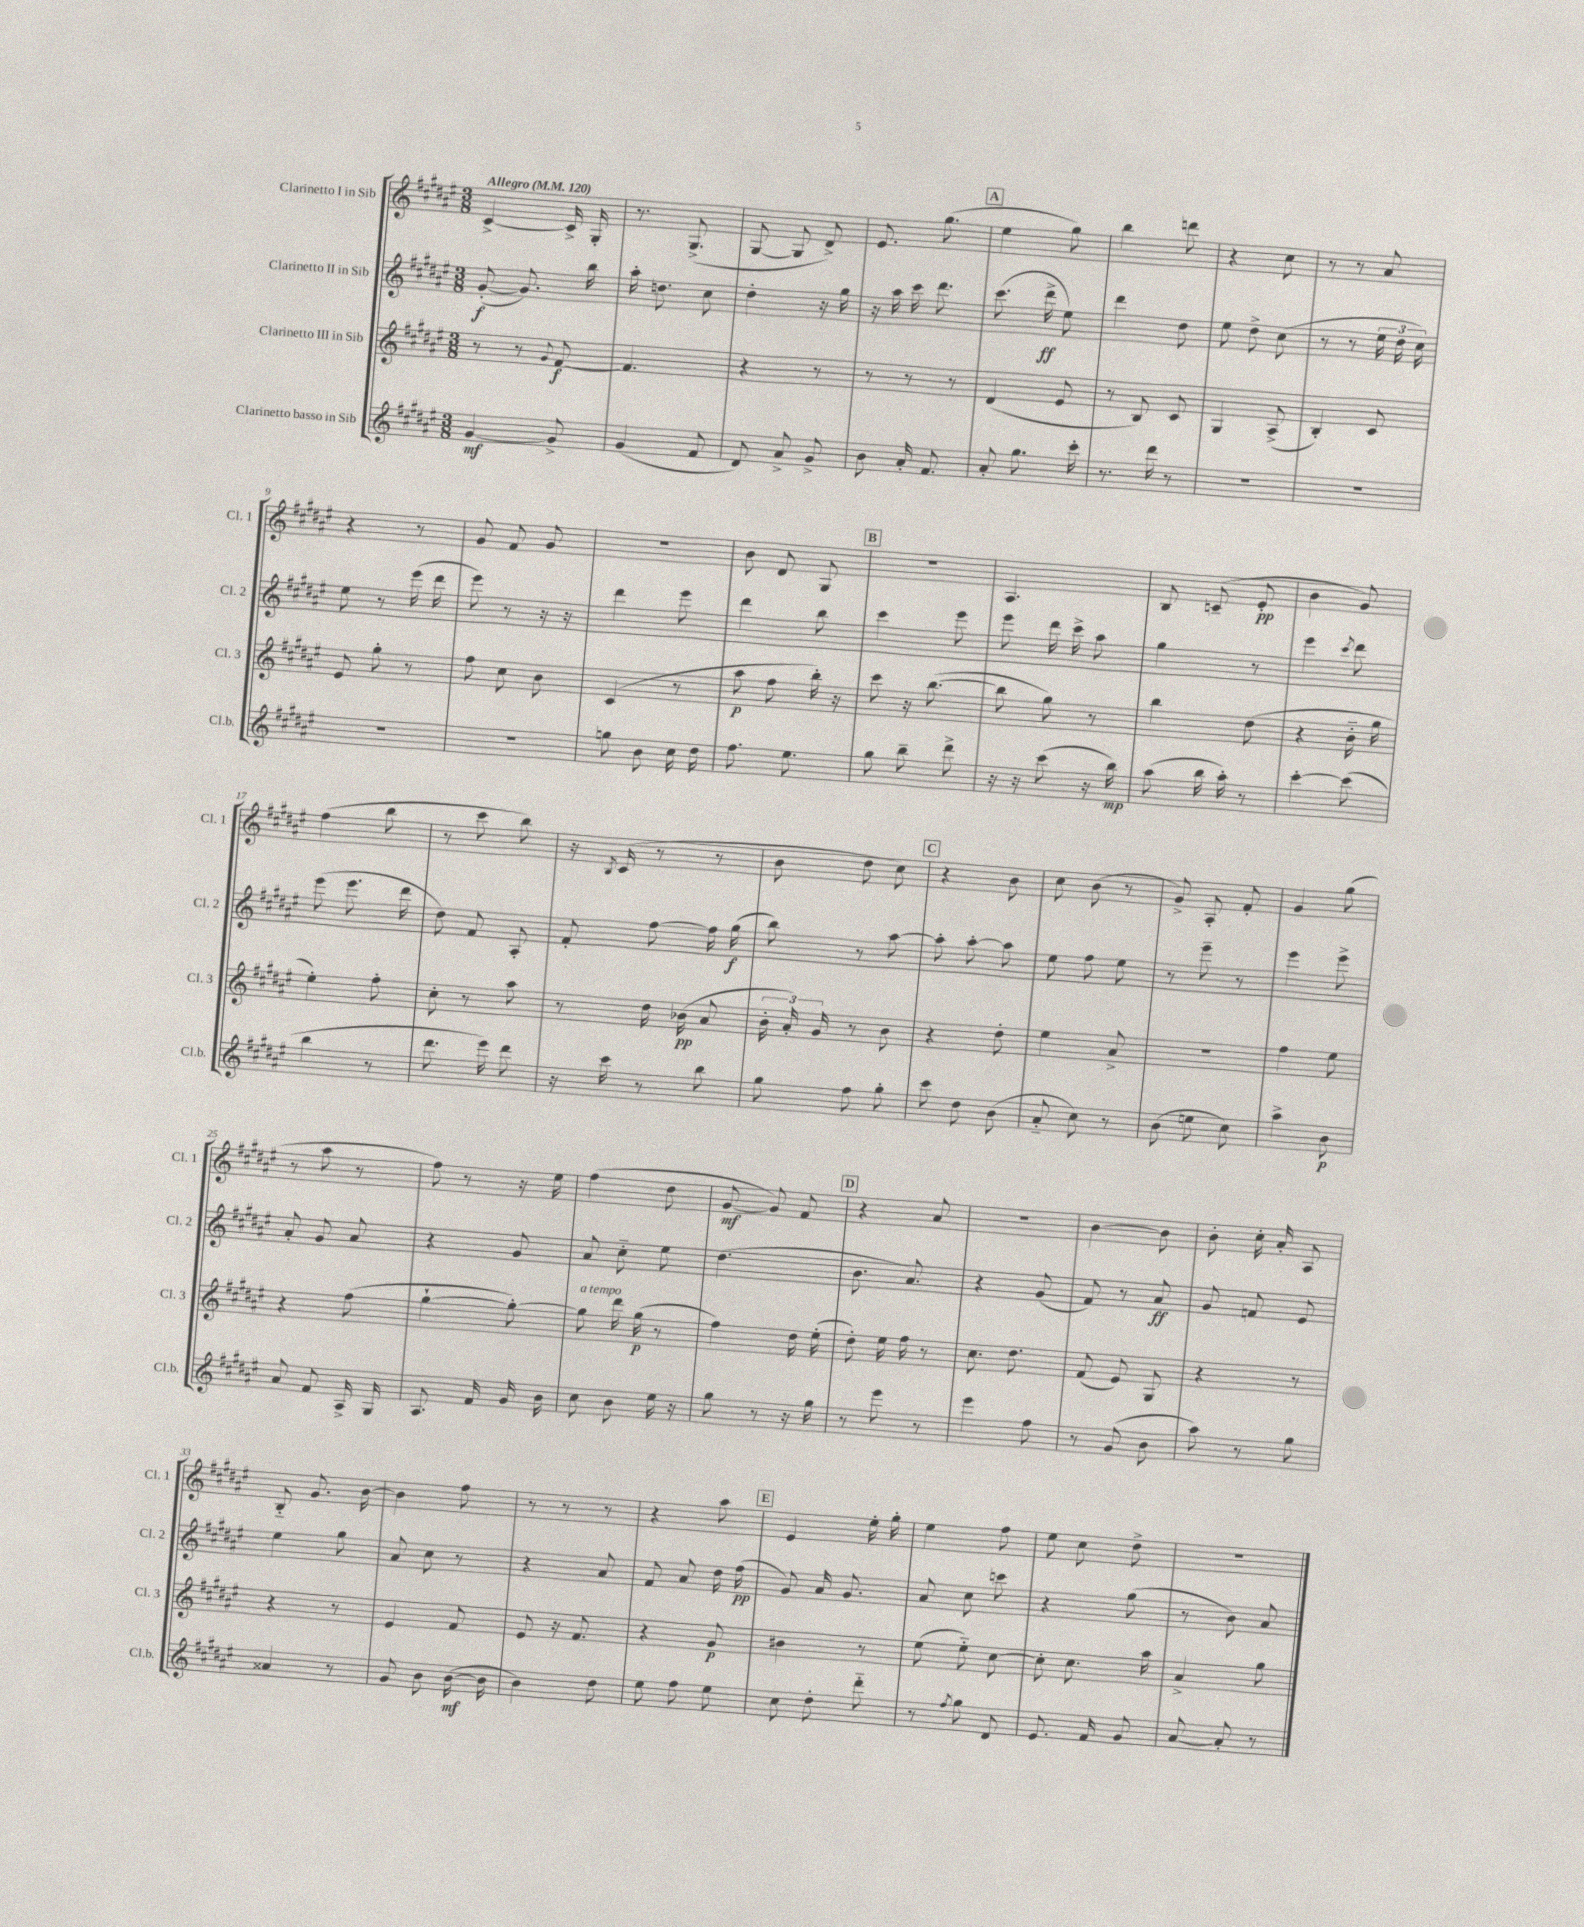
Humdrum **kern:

**kern	**kern	**kern	**kern
*staff4	*staff3	*staff2	*staff1
*clefG2	*clefG2	*clefG2	*clefG2
*k[f#c#g#d#a#e#]	*k[f#c#g#d#a#e#]	*k[f#c#g#d#a#e#]	*k[f#c#g#d#a#e#]
*M3/8	*M3/8	*M3/8	*M3/8
*MM120	*MM120	*MM120	*MM120
[4g#	8r	([8g#'	[4c#^
.	8r	8.g#])	.
.	8qqg#	.	.
8g#^]	[8f#	.	16c#^]
.	.	16bb	16G#'
=	=	=	=
(4g#	4.f#]	16aa#'	8.r
.	.	8.dd	.
.	.	.	(8.G#^
8f#	.	8cc#	.
=	=	=	=
8d#)	4r	4dd#'	[8G#
8a#^	.	.	8G#]
8g#^	8r	16r	8d#^)
.	.	16gg#	.
=	=	=	=
8b	8r	16r	8.e#
.	.	16aa#	.
16a#'	8r	16ccc#	.
8.f#	.	8.ddd#	(8.gg#
.	8r	.	.
=	=	=	=
8a#'	(4d#	(8.ccc#	4ee#
8.gg#	.	.	.
.	.	16ddd#^	.
.	8e#	8ee#)	8gg#)
16ccc#'	.	.	.
=	=	=	=
8.r	8r	4ddd#	4bb
.	8B)	.	.
16ddd#	.	.	.
8r	8c#	8dd#	8ddd
=	=	=	=
4.r	4G#	8ee#	4r
.	.	8dd#^	.
.	(8A#^	(8cc#	8cc#
=	=	=	=
4.r	4B')	8r	8r
.	.	8r	8r
.	8c#	24ee#	8a#
.	.	24dd#	.
.	.	24cc#)	.
=	=	=	=
4.r	8e#	8ee#	4r
.	8gg#'	8r	.
.	8r	(16eee#	8r
.	.	16ddd#	.
=	=	=	=
4.r	8ff#	8eee#)	8g#
.	8cc#	8r	8f#
.	8b	16r	8g#
.	.	16r	.
=	=	=	=
8gg	(4c#	4ddd#	4.r
8b	.	.	.
16cc#	8r	8eee#	.
16dd#	.	.	.
=	=	=	=
8.ff#	8aa#	4ddd#	8b
.	8ff#	.	8d#
8.ee#	.	.	.
.	16bb')	8bb	8G#
.	16r	.	.
=	=	=	=
8gg#	8ccc#	4ccc#	4.r
8bb~	16r	.	.
.	([8.bb	.	.
8ddd#^	.	8eee#	.
=	=	=	=
16r	8bb]	8eee#	4.A#
16r	.	.	.
(8ccc#	8gg#)	16ddd#	.
.	.	16ccc#^	.
16r	8r	8aa#	.
16bb)	.	.	.
=	=	=	=
(8aa#	4bb	4gg#	8B
16bb	.	.	(8c~
16aa#')	.	.	.
8r	(8dd#	8r	8e#'
=	=	=	=
[4ccc#'	4r	4eee#	4b
.	.	8qccc#	.
(8ccc#]	16b'~	8ddd#	8g#)
.	16gg#	.	.
=	=	=	=
4bb	4ee#')	(8eee#	(4ff#
.	.	8.eee#	.
8r	8ff#'	.	8bb
.	.	16ddd#	.
=	=	=	=
8.ddd#	8cc#'	8dd#)	8r
.	8r	8f#	8ccc#
16eee#)	.	.	.
8ddd#	8aa#	8A#'	8bb)
=	=	=	=
16r	8r	8f#'	16r
.	.	.	8qB
16ccc#	.	.	(16c#
8r	16dd#	[8ff#	8r
.	(16b-	.	.
8bb	8a#	16ff#]	8r
.	.	(16gg#	.
=	=	=	=
8gg#	24b'	8bb)	8b
.	24a#')	.	.
.	24g#	.	.
8ff#	8r	8r	8dd#
8gg#'	8b	[8aa#	8cc#)
=	=	=	=
8ccc#	4r	8aa#']	4r
8dd#	.	[8aa#'	.
(8b	8dd#'	8aa#]	8b
=	=	=	=
8a#'~	4ee#	8ee#	8cc#
8cc#)	.	8ff#	(8b
8r	8a#^	8ee#	8r
=	=	=	=
(8b	4.r	8r	8g#^)
8ee	.	8eee#~	8A#'
8cc#)	.	8r	8f#'
=	=	=	=
4aa#^	4ff#	4eee#	4g#
8b	8ee#	8eee#^	(8gg#
=	=	=	=
8a#	4r	8a#'	8r
8f#	.	8g#	8aa#
16A#^	(8ff#	8a#	8r
16G#	.	.	.
=	=	=	=
8.A#	[4gg#`	4r	8ff#)
.	.	.	8r
16f#	.	.	.
16g#	8gg#'_)	8g#	16r
16b	.	.	16ee#
=	=	=	=
8cc#	8gg#]	8a#	(4ff#
8b	16ddd#	8cc#'~	.
.	(16gg#	.	.
16ee#	8r	8ee#	8dd#
16r	.	.	.
=	=	=	=
8gg#	4ff#)	(4.dd#	[8g#
8r	.	.	8g#])
16r	16dd#	.	8f#
16gg#	(16ee#'	.	.
=	=	=	=
8r	8dd#')	8.b	4r
8eee#	16ee#	.	.
.	16ff#	8.a#)	.
8r	8r	.	8a#
=	=	=	=
4eee#	8.cc#	4r	4.r
.	8.dd#	.	.
8ff#	.	(8g#	.
=	=	=	=
8r	(8f#	8f#)	[4b
(8g#	8e#)	8r	.
8b	8G#	8a#	8b]
=	=	=	=
8aa#)	4r	8g#	8b'
8r	.	8f	16cc#'
.	.	.	16a#'
8gg#	8r	8e#	8A#
=	=	=	=
4a##	4r	4ee#	8B'~
.	.	.	8.g#
8r	8r	8gg#	.
.	.	.	[16b
=	=	=	=
8g#	4e#	8a#	4b]
8b	.	8cc#	.
([16b	8f#	8r	8ff#
16b]	.	.	.
=	=	=	=
4b)	8e#	4r	8r
.	16r	.	8r
.	8.f#	.	.
8dd#	.	8a#	8r
=	=	=	=
8ee#	4r	8f#	4r
8ff#	.	8a#	.
8ee#	8g#	16dd#	8aa#
.	.	(16ff#	.
=	=	=	=
8cc#	4b#	8g#)	4e#
8dd#'	.	16a#	.
.	.	8.g#	.
8ddd#'~	8r	.	16ee#'
.	.	.	16gg#'
=	=	=	=
8r	(8ee#	8a#	4ee#
8qff#	.	.	.
8gg#	8ee#'~)	8cc#	.
8d#	[8cc#	8ccc	8ff#
=	=	=	=
8.e#	8cc#']	4r	8ee#
.	8.cc#	.	8cc#
16f#	.	.	.
8g#	.	(8gg#	8dd#^
.	16aa#	.	.
=	=	=	=
[8a#	4a#^	8r	4.r
8a#']	.	8b)	.
8r	8gg#	8a#	.
==	==	==	==
*-	*-	*-	*-
